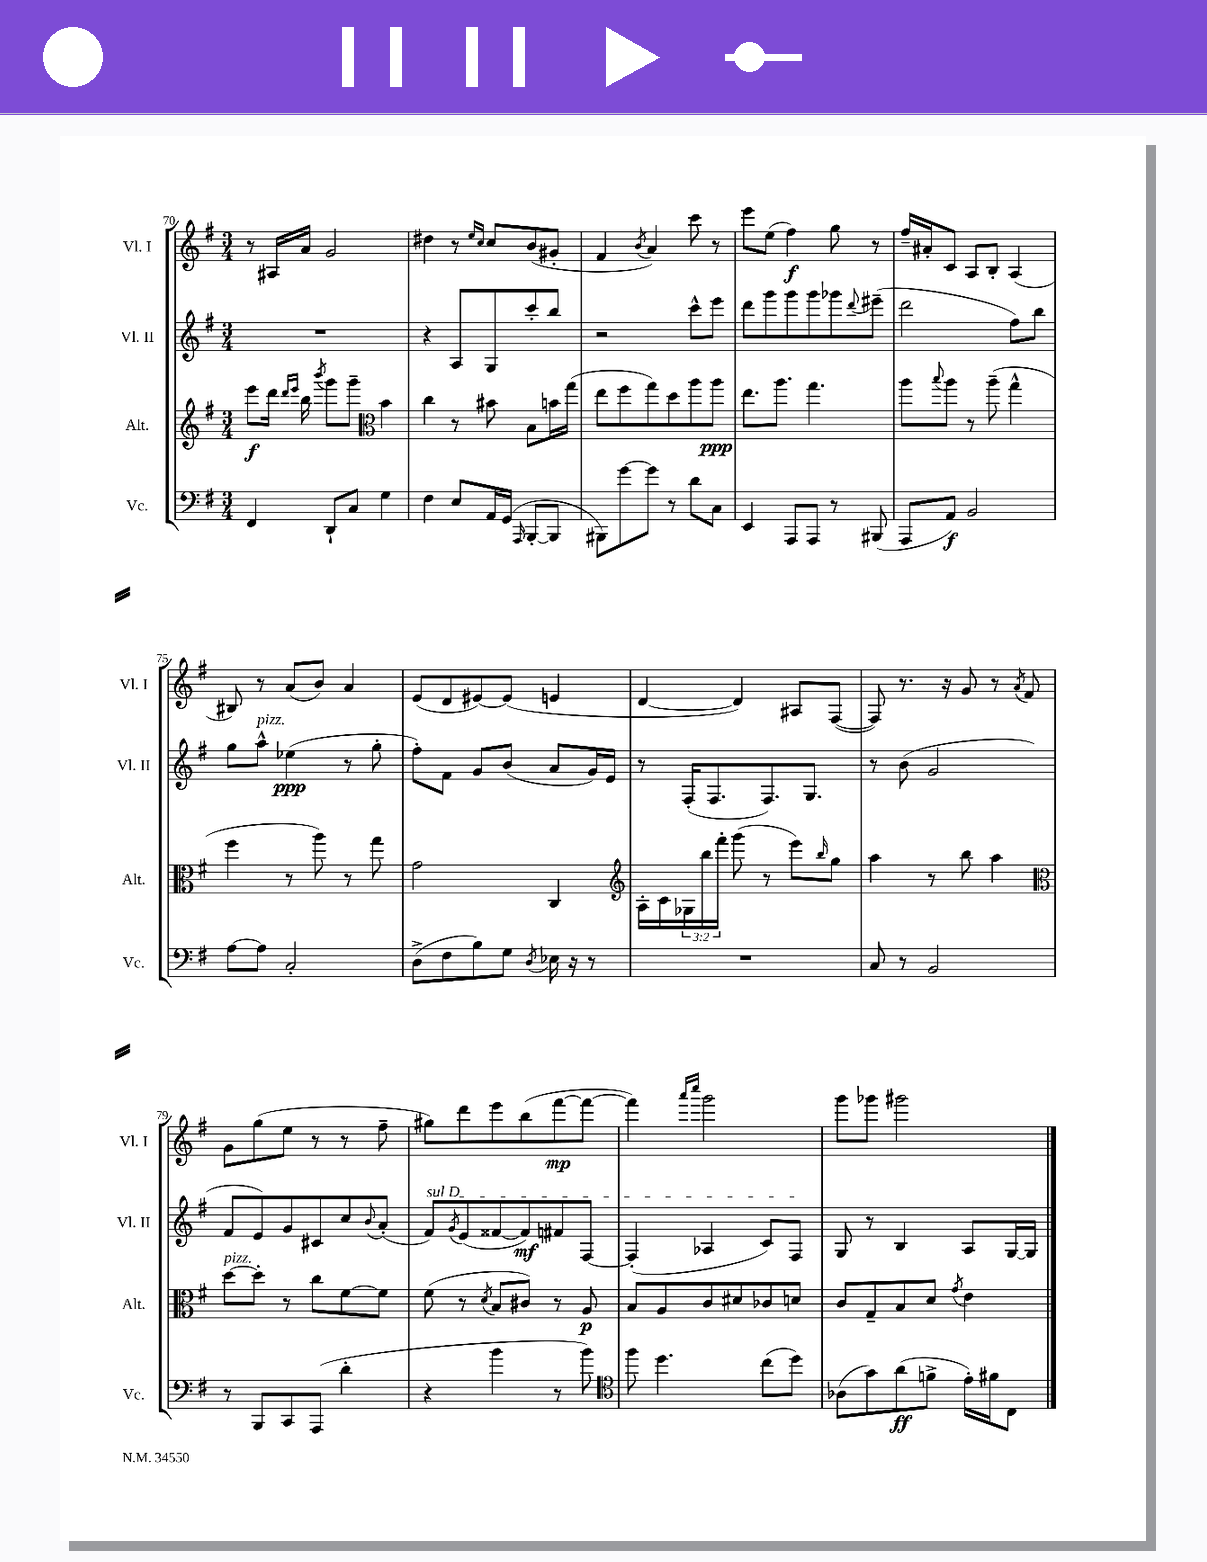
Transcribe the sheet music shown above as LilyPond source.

<<
\new StaffGroup <<
\new Staff = "s0" \with { instrumentName = "Vl. I" shortInstrumentName = "Vl. I" } {
    \clef treble \key g \major \numericTimeSignature \time 3/4
    r8 ais16 a'16 g'2 |
    dis''4 r8 \grace { e''16 c''16 } c''8 b'8( gis'8-. |
    fis'4 \acciaccatura { b'8 } a'4) c'''8 r8 |
    e'''8 e''8( fis''4\f) g''8 r8 |
    fis''16-- ais'16-. c'8 a8 b8-. a4( |
    bis8) r8 a'8( b'8) a'4 |
    e'8( d'8 eis'8~) eis'8( e'4 |
    d'4~ d'4) ais8 fis8~( |
    fis8) r8. r16 g'8 r8 \acciaccatura { a'8 } fis'8 |
    g'8 g''8( e''8 r8 r8 fis''8-- |
    gis''8) d'''8 e'''8 b''8( fis'''8~\mp fis'''8~ |
    fis'''4) \grace { a'''16 c''''16 } g'''2 |
    g'''8 ges'''8 gis'''2 \bar "|." |
}
\new Staff = "s1" \with { instrumentName = "Vl. II" shortInstrumentName = "Vl. II" } {
    \clef treble \key g \major \numericTimeSignature \time 3/4
    R2. |
    r4 a8 g8 c'''8-. b''8 |
    r2 c'''8-^ e'''8 |
    d'''8 g'''8 g'''8 g'''8 ges'''8 \appoggiatura { d'''8 } eis'''8--( |
    d'''2 fis''8) b''8 |
    g''8 a''8-^^\markup { \italic "pizz." } ees''4\ppp( r8 g''8-. |
    fis''8-.) fis'8 g'8 b'8( a'8 g'16) e'16 |
    r8 fis16-.( fis8. fis8.) g8. |
    r8 b'8( g'2 |
    fis'8 e'8) g'8 cis'8 c''8 \appoggiatura { b'8 } a'8-.( |
    \once \override TextSpanner.bound-details.left.text = \markup { \italic "sul D" } fis'8\startTextSpan) \acciaccatura { g'8 } e'8( fisis'8~ fisis'8\mf) fis'8 fis8~ |
    fis4-.( aes4 c'8) fis8\stopTextSpan |
    g8 r8 b4 a8 g16~ g16 \bar "|." |
}
\new Staff = "s2" \with { instrumentName = "Alt." shortInstrumentName = "Alt." } {
    \clef treble \key g \major \numericTimeSignature \time 3/4 \override Staff.TupletNumber.text = #tuplet-number::calc-fraction-text
    e'''8\f d'''16 \grace { d'''16 e'''16 } b''16 \acciaccatura { b'''8 } g'''8 g'''8-- \clef alto b'4 |
    c''4 r8 bis'8 b8 b'16 g''16( |
    e''8 fis''8 g''8) d''8 a''8 a''8\ppp |
    e''8. a''8. g''4. |
    a''8 \appoggiatura { b''8 } a''8 r8 a''8--( g''4-^ |
    fis''4 r8 a''8) r8 g''8 |
    g'2 c4 |
    \clef treble a16-. c'16 \tuplet 3/2 { ges16 b''16 fis'''16-. } g'''8( r8 e'''8) \grace { b''16 } g''8 |
    a''4 r8 b''8 a''4 |
    \clef alto d''8~^\markup { \italic "pizz." } d''8-. r8 c''8 fis'8~ fis'8 |
    fis'8( r8 \acciaccatura { d'8 } b8 cis'8) r8 a8\p |
    b8 a8 c'8 dis'8 ces'8 d'8 |
    c'8 g8-- b8 d'8 \acciaccatura { g'8 } e'4 \bar "|." |
}
\new Staff = "s3" \with { instrumentName = "Vc." shortInstrumentName = "Vc." } {
    \clef bass \key g \major \numericTimeSignature \time 3/4
    fis,4 d,8-! c8 g4 |
    fis4 e8 a,16 g,16( \grace { a,,16 } b,,8~-. b,,8 |
    bis,,8) g'8~ g'8 r8 d'8 c8 |
    e,4 a,,8 a,,8 r8 bis,,8( |
    a,,8 a,8\f) b,2 |
    a8~ a8 c2-. |
    d8->( fis8 b8) g8 \acciaccatura { d8 } ees16 r16 r8 |
    R2. |
    c8 r8 b,2 |
    r8 b,,8 c,8 a,,8( d'4-. |
    r4 b'4 r8 b'8) |
    \clef tenor fis''8 d''4. c''8( d''8) |
    aes8( g'8) a'8\ff( f'8-> e'16-.) fis'16 c8 \bar "|." |
}
>>
>>
\layout { \context { \Score currentBarNumber = #70 } }
